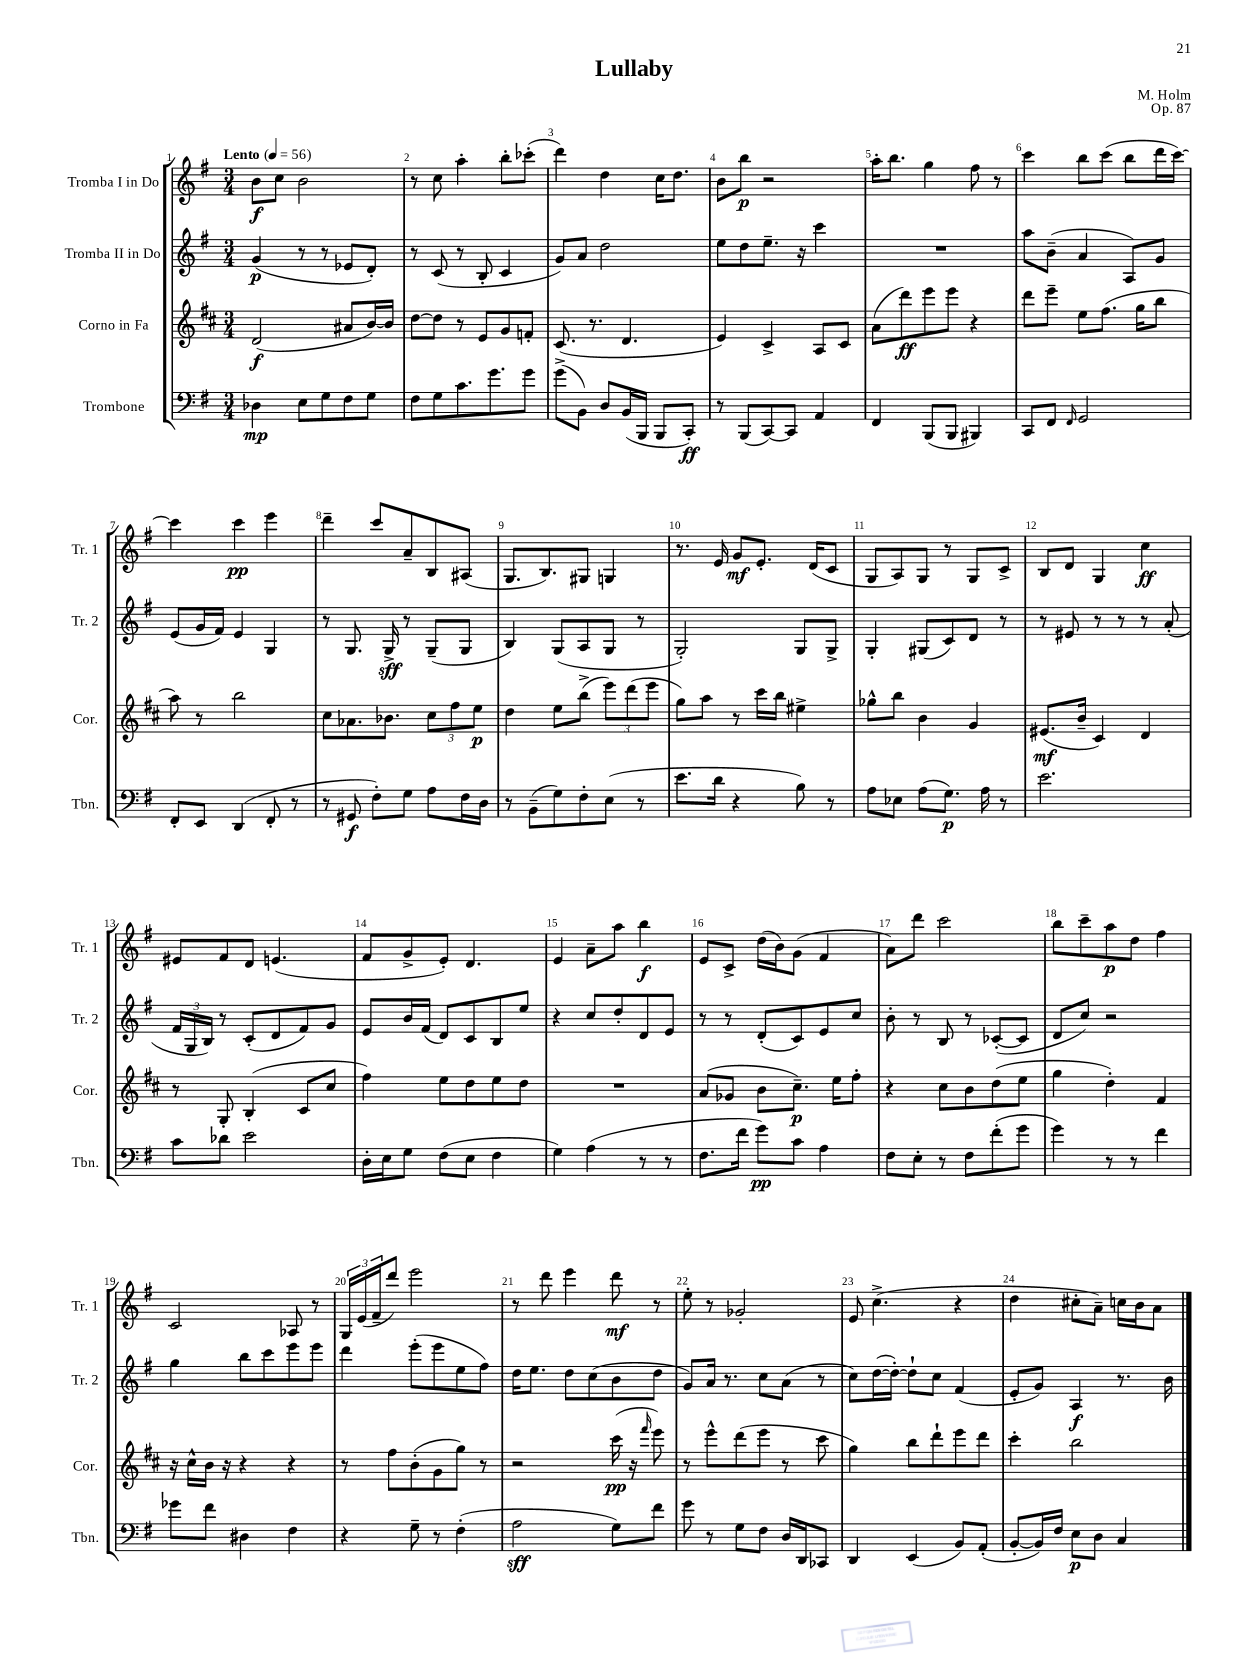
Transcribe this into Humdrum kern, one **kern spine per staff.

**kern	**kern	**kern	**kern
*staff4	*staff3	*staff2	*staff1
*clefF4	*clefG2	*clefG2	*clefG2
*k[f#]	*k[f#c#]	*k[f#]	*k[f#]
*M3/4	*M3/4	*M3/4	*M3/4
*MM56	*MM56	*MM56	*MM56
4D-	(2d	(4g	8b
.	.	.	8cc
8E	.	8r	2b
8G	.	8r	.
8F#	8a#	8e-	.
8G	[16b)	8d')	.
.	16b]	.	.
=	=	=	=
8F#	[8dd	8r	8r
8G	8dd]	(8c	8cc
8.c	8r	8r	4aa'
.	8e	8B'	.
8.g	.	.	.
.	8g	4c	8bb'
8g	8f'	.	(8ccc-'
=	=	=	=
(8g^	(8.c#	8g)	4ddd)
8BB)	.	8a	.
.	8.r	.	.
8D	.	2dd	4dd
(16BB	4.d	.	.
16BBB	.	.	.
8BBB	.	.	16cc
.	.	.	8.dd
8CC')	.	.	.
=	=	=	=
8r	4e)	8ee	8b
(8BBB	.	8dd	8bb
[8CC)	4c#^	8.ee~	2r
8CC]	.	.	.
.	.	16r	.
4AA	8A	4ccc	.
.	8c#	.	.
=	=	=	=
4FF#	(8a	2.r	16aa'
.	.	.	8.bb
.	8ddd)	.	.
(8BBB	8eee	.	4gg
8BBB	8eee	.	.
4BBB#)	4r	.	8ff#
.	.	.	8r
=	=	=	=
8CC	8ddd	8aa	4ccc
8FF#	8eee~	(8b~	.
16qqFF#	.	.	.
2GG	8ee	4a	8bb
.	(8.ff#	.	(8ccc
.	.	8A)	8bb
.	16gg	.	.
.	8bb	8g	16ddd
.	.	.	[16ccc)
=	=	=	=
8FF#'	8aa)	(8e	4ccc]
8EE	8r	16g	.
.	.	16f#)	.
(4DD	2bb	4e	4ccc
8FF#'	.	4G	4eee
8r	.	.	.
=	=	=	=
8r	8cc#	8r	4ddd~
8GG#	8.a-	8.G	.
8F#')	.	.	8ccc
.	8.b-	16G^	.
8G	.	8r	8a~
8A	12cc#	(8G~	8B
.	12ff#	.	.
16F#	.	8G	(8A#
.	12ee	.	.
16D	.	.	.
=	=	=	=
8r	4dd	4B)	8.G
(8BB~	.	.	.
.	.	.	8.B)
8G)	8ee	(8G	.
8F#'	(8bb^	8A	8G#
(8E	12eee)	8G	4G
.	(12ddd	.	.
8r	.	8r	.
.	12eee	.	.
=	=	=	=
8.e	8gg)	2G')	8.r
.	8aa	.	.
16d	.	.	16e
4r	8r	.	8g
.	16ccc#	.	8.e'
.	16bb	.	.
8B)	4ee#^	8G	.
.	.	.	(16d
8r	.	8G^	8c
=	=	=	=
8A	8gg-^^	4G'	8G
8E-	8bb	.	8A)
(8A	4b	(8G#	8G
8.G)	.	8c)	8r
.	4g	8d	8G
16A	.	.	.
8r	.	8r	8c^
=	=	=	=
2.e	(8.e#	8r	8B
.	.	8e#	8d
.	16b~	.	.
.	4c#)	8r	4G
.	.	8r	.
.	4d	8r	4cc
.	.	(8a'	.
=	=	=	=
8c	8r	24f#	8e#
.	.	24G	.
.	.	24B)	.
8d-	8G'	8r	8f#
2e	(4B'	(8c'	8d
.	.	8d	(4.e
.	8c#	8f#)	.
.	8cc#	8g	.
=	=	=	=
16D'	4ff#)	8e	8f#
16E	.	.	.
8G	.	16b	8g^
.	.	(16f#	.
(8F#	8ee	8d)	8e')
8E	8dd	8c	4.d
4F#	8ee	8B	.
.	8dd	8ee	.
=	=	=	=
4G)	2.r	4r	4e
(4A	.	8cc	8a~
.	.	8dd'	8aa
8r	.	8d	4bb
8r	.	8e	.
=	=	=	=
8.F#	(8a	8r	8e
.	8g-	8r	8c^
16f#	.	.	.
8g)	8b	(8d'	(16dd
.	.	.	16b)
8c	8.cc#~)	8c)	(8g
4A	.	8e	4f#
.	16ee	.	.
.	8ff#'	8cc	.
=	=	=	=
8F#	4r	8b'	8a)
8E'	.	8r	8ddd
8r	8cc#	8B	2ccc
8F#	8b	8r	.
(8f#'	(8dd	([8c-'	.
8g	8ee	8c-]	.
=	=	=	=
4g)	4gg	8d	8bb
.	.	8cc)	8ccc~
8r	4dd')	2r	8aa
8r	.	.	8dd
4f#	4f#	.	4ff#
=	=	=	=
8g-	16r	4gg	2c
.	16cc#^^	.	.
8f#	16b	.	.
.	16r	.	.
4D#	4r	8bb	.
.	.	8ccc	.
4F#	4r	8eee	8A-
.	.	8eee	8r
=	=	=	=
4r	8r	4ddd	24G
.	.	.	(24e
.	.	.	24f#~
.	8ff#	.	8ddd)
8G~	(8b'	(8eee'	2eee
8r	8g	8eee	.
(4F#'	8gg)	8ee	.
.	8r	8ff#)	.
=	=	=	=
2A	2r	16dd	8r
.	.	8.ee	.
.	.	.	8ddd
.	.	8dd	4eee
.	.	(8cc	.
8G)	(16ccc#	8b	8ddd
.	16r	.	.
.	16qqfff#	.	.
8f#	8eee)	8dd	8r
=	=	=	=
8g	8r	8g)	8ee'
8r	8eee^^	16a	8r
.	.	8.r	.
8G	(8ddd	.	2g-'
8F#	8eee	8cc	.
16D	8r	(8a	.
16DD	.	.	.
8CC-	8ccc#	8r	.
=	=	=	=
4DD	4gg)	8cc)	8e
.	.	([16dd	(4.cc^
.	.	16dd'_)	.
(4EE	8bb	8dd`]	.
.	8ddd`	8cc	.
8BB)	8eee	(4f#	4r
(8AA'	8ddd	.	.
=	=	=	=
[8BB'	4ccc#'	8e'	4dd
16BB])	.	8g)	.
16F#	.	.	.
8E	2bb	4A	8cc#'
8D	.	.	8a~)
4C	.	8.r	16cc
.	.	.	16b
.	.	.	8a
.	.	16b	.
==	==	==	==
*-	*-	*-	*-
